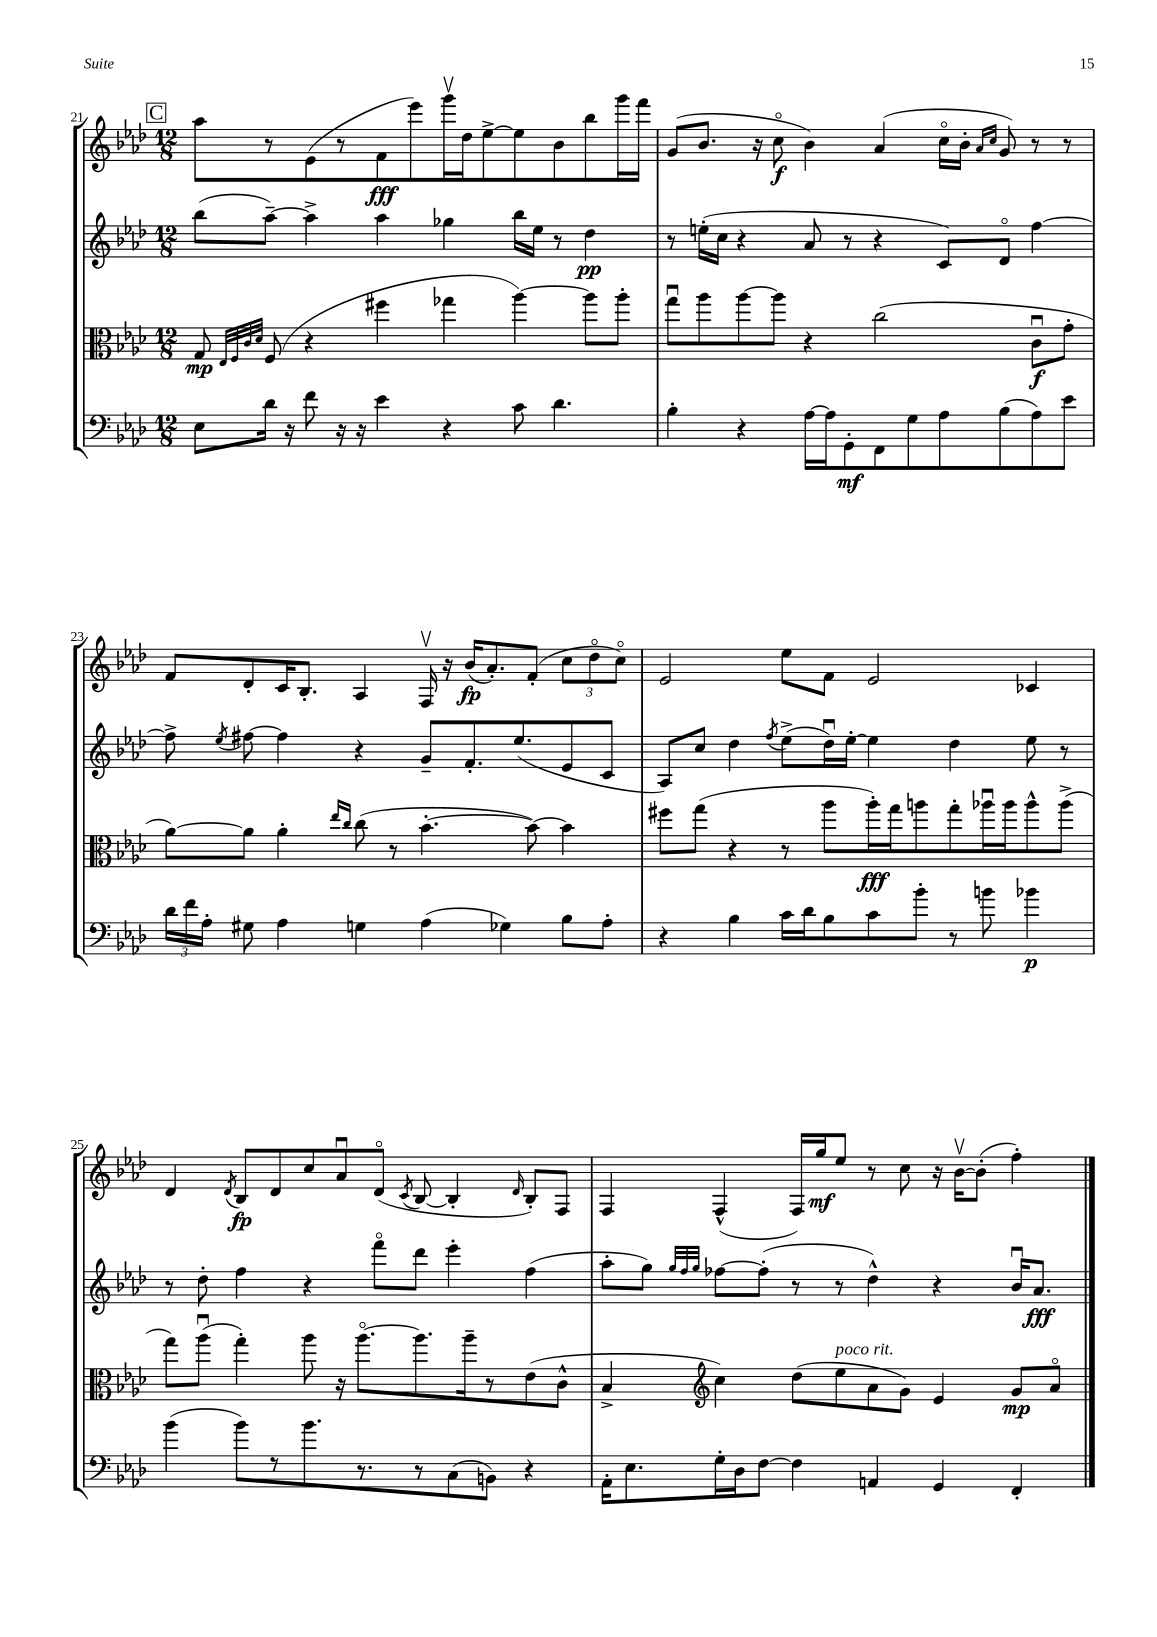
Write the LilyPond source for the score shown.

<<
\new StaffGroup <<
\new Staff = "s0" {
    \clef treble \key aes \major \numericTimeSignature \time 12/8
    \autoBeamOff \mark \markup { \box "C" } aes''8[ r8 ees'8( r8 f'8\fff ees'''8) g'''16\upbow des''16 ees''8~-> ees''8 bes'8 bes''8 g'''16 f'''16] |
    g'8[( bes'8.] r16 c''8\flageolet\f bes'4) aes'4( c''16[\flageolet bes'16]-. \grace { aes'16[ c''16] } g'8) r8 r8 |
    f'8[ des'8-. c'16 bes8.]-. aes4 f16\upbow r16 bes'16[\fp( aes'8.-.) f'8]-.( \tuplet 3/2 { c''8[ des''8\flageolet c''8]\flageolet) } |
    ees'2 ees''8[ f'8] ees'2 ces'4 |
    des'4 \acciaccatura { des'8 } bes8[\fp des'8 c''8 aes'8\downbow des'8]\flageolet( \acciaccatura { c'8 } bes8~ bes4-. \grace { des'16 } bes8[-.) f8] |
    f4 f4-^( f16[) g''16\mf ees''8] r8 c''8 r16 bes'16[~\upbow bes'8]-.( f''4-.) \bar "|." |
}
\new Staff = "s1" {
    \clef treble \key aes \major \numericTimeSignature \time 12/8
    \autoBeamOff \mark \markup { \box "C" } bes''8[( aes''8]~--) aes''4-> aes''4 ges''4 bes''16[ ees''16] r8 des''4\pp |
    r8 e''16[-.( c''16] r4 aes'8 r8 r4 c'8[) des'8]\flageolet f''4~ |
    f''8-> \acciaccatura { ees''8 } fis''8~ fis''4 r4 g'8[-- f'8.-. ees''8.( ees'8 c'8] |
    aes8[) c''8] des''4 \acciaccatura { f''8 } ees''8[->( des''16\downbow) ees''16]~-. ees''4 des''4 ees''8 r8 |
    r8 des''8-. f''4 r4 f'''8[\flageolet des'''8] ees'''4-. f''4( |
    aes''8[-. g''8]) \grace { g''32[ f''32 g''32] } fes''8[~ fes''8]-.( r8 r8 des''4-^) r4 bes'16[\downbow aes'8.]\fff \bar "|." |
}
\new Staff = "s2" {
    \clef alto \key aes \major \numericTimeSignature \time 12/8
    \autoBeamOff \mark \markup { \box "C" } g8\mp \grace { ees32[ f32 c'32 des'32] } f8( r4 fis''4 ges''4 aes''4~) aes''8[ aes''8]-. |
    g''8[\downbow aes''8 aes''8~ aes''8] r4 c''2( c'8[\downbow\f g'8]-. |
    aes'8[~) aes'8] aes'4-. \grace { ees''16[ c''16] } c''8( r8 bes'4.~-. bes'8~) bes'4 |
    fis''8[ g''8]( r4 r8 aes''8[ aes''16-.\fff) g''16 a''8 g''8-. aes''16\downbow aes''16 aes''8-^ aes''8]->( |
    g''8[) aes''8]\downbow( g''4-.) aes''8 r16 aes''8.[~\flageolet aes''8. aes''16-- r8 ees'8( c'8]-^ |
    bes4-> \clef treble c''4) des''8[( ees''8^\markup { \italic "poco rit." } aes'8 g'8]) ees'4 g'8[\mp aes'8]\flageolet \bar "|." |
}
\new Staff = "s3" {
    \clef bass \key aes \major \numericTimeSignature \time 12/8
    \autoBeamOff \mark \markup { \box "C" } ees8[ des'16] r16 f'8 r16 r16 ees'4 r4 c'8 des'4. |
    bes4-. r4 aes16[~ aes16 g,8-.\mf f,8 g8 aes8 bes8( aes8) ees'8] |
    \tuplet 3/2 { des'16[ f'16 aes16]-. } gis8 aes4 g4 aes4( ges4) bes8[ aes8]-. |
    r4 bes4 c'16[ des'16 bes8 c'8 bes'8]-. r8 b'8 bes'4\p |
    bes'4( bes'8[) r8 bes'8. r8. r8 c8( b,8]) r4 |
    aes,16[-. ees8. g16-. des16 f8]~ f4 a,4 g,4 f,4-. \bar "|." |
}
>>
>>
\layout { \context { \Score currentBarNumber = #21 } }
